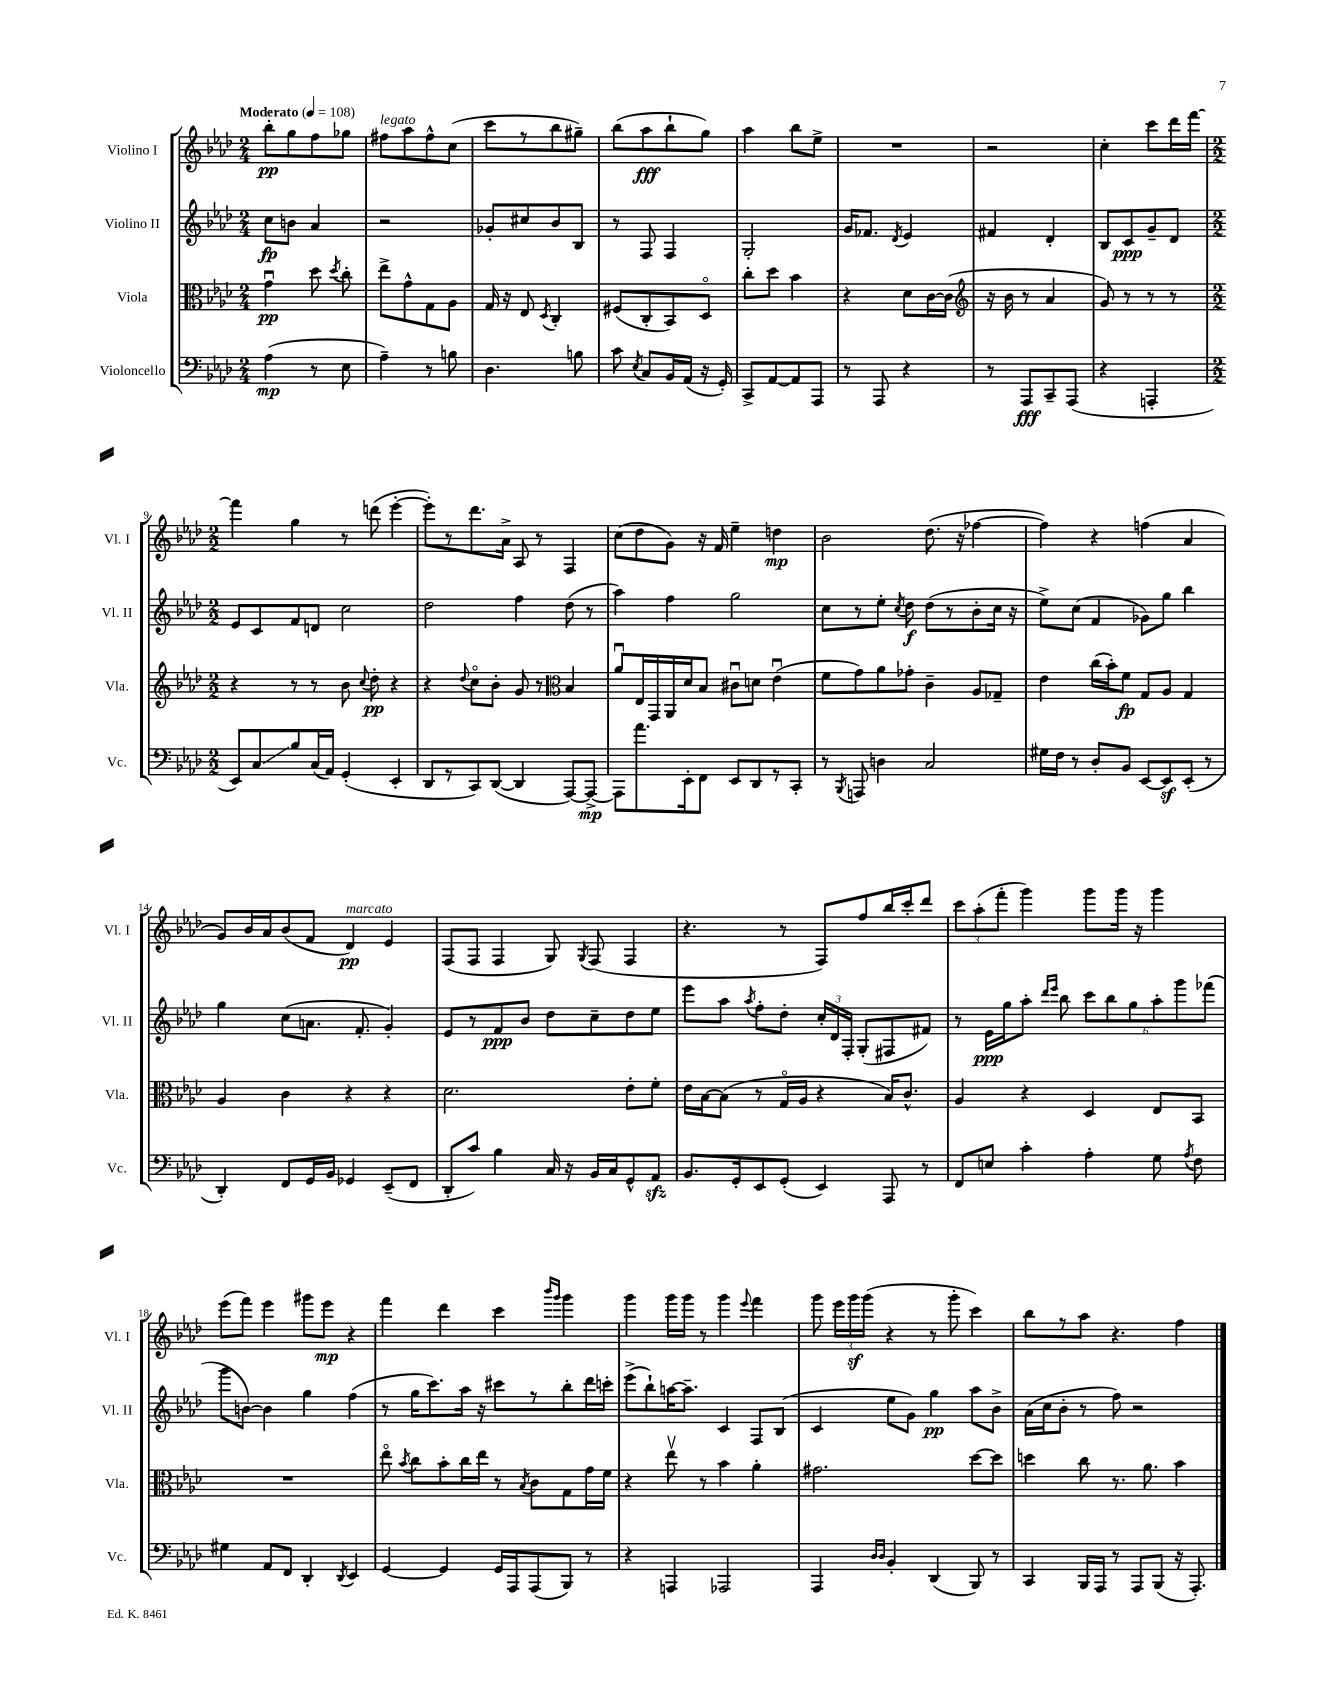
<<
\new StaffGroup <<
\new Staff = "s0" \with { instrumentName = "Violino I" shortInstrumentName = "Vl. I" } {
    \clef treble \key aes \major \numericTimeSignature \time 2/4 \tempo "Moderato" 4 = 108
    \autoBeamOff bes''8[-.\pp g''8 f''8 ges''8] |
    fis''8[^\markup { \italic "legato" } aes''8 fis''8-^ c''8]( |
    c'''8[ r8 bes''8 gis''8]--) |
    bes''8[( aes''8\fff bes''8-! g''8]) |
    aes''4 bes''8[ ees''8]-> |
    R2 |
    r2 |
    c''4-. c'''8[ des'''16 f'''16]~ |
    \numericTimeSignature \time 2/2 f'''4 g''4 r8 d'''8( ees'''4~-. |
    ees'''8[-.) r8 des'''8. aes'16]-> aes8 r8 f4 |
    c''8[( des''8 g'8]) r16 f'16 ees''4-- d''4\mp |
    bes'2 des''8.( r16 fes''4~ |
    fes''4) r4 f''4( aes'4 |
    g'8[) bes'16 aes'16 bes'8( f'8] des'4\pp^\markup { \italic "marcato" }) ees'4 |
    f8[( f8] f4 g8) \acciaccatura { g8 } f8( f4 |
    r4. r8 f8[) f''8 bes''16 c'''16-. des'''8] |
    \tuplet 3/2 { c'''8[ aes''8-.( f'''8]-. } g'''4) g'''8[ g'''16] r16 g'''4 |
    ees'''8[( f'''8]) ees'''4 gis'''8[ ees'''8]\mp r4 |
    f'''4 des'''4 c'''4 \grace { bes'''16[ g'''16] } g'''4 |
    g'''4 g'''16[ g'''16] r8 g'''4 \appoggiatura { ees'''8 } f'''4 |
    g'''8 \tuplet 3/2 { ees'''16[ g'''16\sf g'''16]( } r4 r8 g'''8-. c'''4) |
    bes''8[ r8 aes''8] r4. f''4 \bar "|." |
}
\new Staff = "s1" \with { instrumentName = "Violino II" shortInstrumentName = "Vl. II" } {
    \clef treble \key aes \major \numericTimeSignature \time 2/4
    \autoBeamOff c''8[\fp b'8] aes'4 |
    r2 |
    ges'8[-. cis''8 bes'8 bes8] |
    r8 f8 f4 |
    g2-. |
    g'16[ fes'8.] \acciaccatura { des'8 } ees'4 |
    fis'4 des'4-. |
    bes8[ c'8\ppp g'8-- des'8] |
    \numericTimeSignature \time 2/2 ees'8[ c'8 f'8 d'8] c''2 |
    des''2 f''4 des''8( r8 |
    aes''4) f''4 g''2 |
    c''8[ r8 ees''8]-. \acciaccatura { c''8 } des''8\f des''8[( r8 bes'8-. c''16] r16 |
    ees''8[->) c''8]( f'4 ges'8[) g''8] bes''4 |
    g''4 c''8[( a'8.] f'8.-. g'4-.) |
    ees'8[ r8 f'8\ppp bes'8] des''8[ c''8-- des''8 ees''8] |
    ees'''8[ aes''8] \acciaccatura { aes''8 } f''8[-. des''8]-. \tuplet 3/2 { c''16[-. des'16 f16]-. } g8[-.( fis8 fis'8]) |
    r8 ees'16[\ppp g''16 aes''8]-. \grace { des'''16[ ees'''16] } bes''8 \tuplet 6/4 { c'''8[ bes''8 g''8 aes''8-. g'''8 fes'''8]( } |
    g'''8[ b'8]~) b'4 g''4 f''4( |
    r8 g''16[ c'''8.) aes''16] r16 cis'''8[ r8 bes''8-. des'''16 c'''16]-. |
    ees'''8[->( bes''8-!) a''16~ a''8.]-- c'4 f8[ bes8]( |
    c'4 ees''8[ g'8]) g''4\pp aes''8[ bes'8]-> |
    aes'16[( c''16 bes'8]-. r8 f''8) r2 \bar "|." |
}
\new Staff = "s2" \with { instrumentName = "Viola" shortInstrumentName = "Vla." } {
    \clef alto \key aes \major \numericTimeSignature \time 2/4
    \autoBeamOff g'4\downbow\pp des''8 \acciaccatura { des''8 } c''8-. |
    ees''8[-> g'8-^ g8 aes8] |
    g16 r16 ees8 \acciaccatura { des8 } c4-. |
    fis8[( c8-. bes,8) des8]\flageolet |
    c''8[-. des''8] bes'4 |
    r4 des'8[ c'16~ c'16]( |
    \clef treble r16 bes'16 r8 aes'4 |
    g'8) r8 r8 r8 |
    \numericTimeSignature \time 2/2 r4 r8 r8 bes'8 \appoggiatura { c''8 } des''8-.\pp r4 |
    r4 \appoggiatura { des''8 } c''8[\flageolet bes'8]-. g'8 r8 \clef alto bes4 |
    aes'8[\downbow ees16 g,16 aes,16 des'16 bes8] cis'8[\downbow d'8] ees'4\downbow( |
    f'8[ g'8) aes'8 ges'8]-. c'4-- aes8[ ges8]-- |
    ees'4 c''16[( bes'16-.) f'8]\fp g8[ aes8] g4 |
    aes4 c'4 r4 r4 |
    des'2. ees'8[-. f'8]-. |
    ees'16[ bes16~ bes8]( r8 g16[\flageolet aes16] r4 bes16[) c'8.]-^ |
    aes4 r4 des4 ees8[ bes,8] |
    R1 |
    ees''8\flageolet \acciaccatura { bes'8 } c''8[ bes'8-. c''16 ees''16] r8 \acciaccatura { bes8 } c'8[ g8 g'16 f'16] |
    r4 ees''8\upbow r8 bes'4 aes'4-. |
    gis'2. des''8[~ des''8] |
    d''4 c''8 r8. aes'8. bes'4 \bar "|." |
}
\new Staff = "s3" \with { instrumentName = "Violoncello" shortInstrumentName = "Vc." } {
    \clef bass \key aes \major \numericTimeSignature \time 2/4
    \autoBeamOff aes4\mp( r8 ees8 |
    aes4--) r8 b8 |
    des4. b8 |
    c'8 \acciaccatura { ees8 } c8[ bes,16 aes,16]( r16 g,16-.) |
    c,8[-> aes,8~ aes,8 aes,,8] |
    r8 aes,,8 r4 |
    r8 aes,,8[\fff c,8-- aes,,8]( |
    r4 a,,4-. |
    \numericTimeSignature \time 2/2 ees,8[) c8\glissando bes8 c16( aes,16]) g,4-.( ees,4-. |
    des,8[ r8 c,8) des,8]~( des,4 aes,,8[~) aes,,8]~->\mp |
    aes,,8[ aes'8. ees,16-. f,8] ees,8[ des,8 r8 c,8]-. |
    r8 \acciaccatura { bes,,8 } a,,8 d4 c2 |
    gis16[ f16] r8 des8[-. bes,8] ees,8[~ ees,8\sf ees,8]-.( r8 |
    des,4-.) f,8[ g,16 bes,16] ges,4 ees,8[--( f,8] |
    des,8[-. c'8]) bes4 c16 r16 bes,16[ c16 g,8-^ aes,8]\sfz |
    bes,8.[ g,16-. ees,8 g,8]-.( ees,4) aes,,8 r8 |
    f,8[ e8] c'4-. aes4-. g8 \acciaccatura { aes8 } f8 |
    gis4 aes,8[ f,8] des,4-. \acciaccatura { des,8 } ees,4 |
    g,4~ g,4 g,16[ aes,,16 aes,,8( bes,,8]) r8 |
    r4 a,,4 aes,,2 |
    aes,,4 \grace { des16[ des16] } bes,4-. des,4( bes,,8) r8 |
    c,4 bes,,16[ aes,,16] r8 aes,,8[ bes,,8]( r16 aes,,8.-.) \bar "|." |
}
>>
>>
